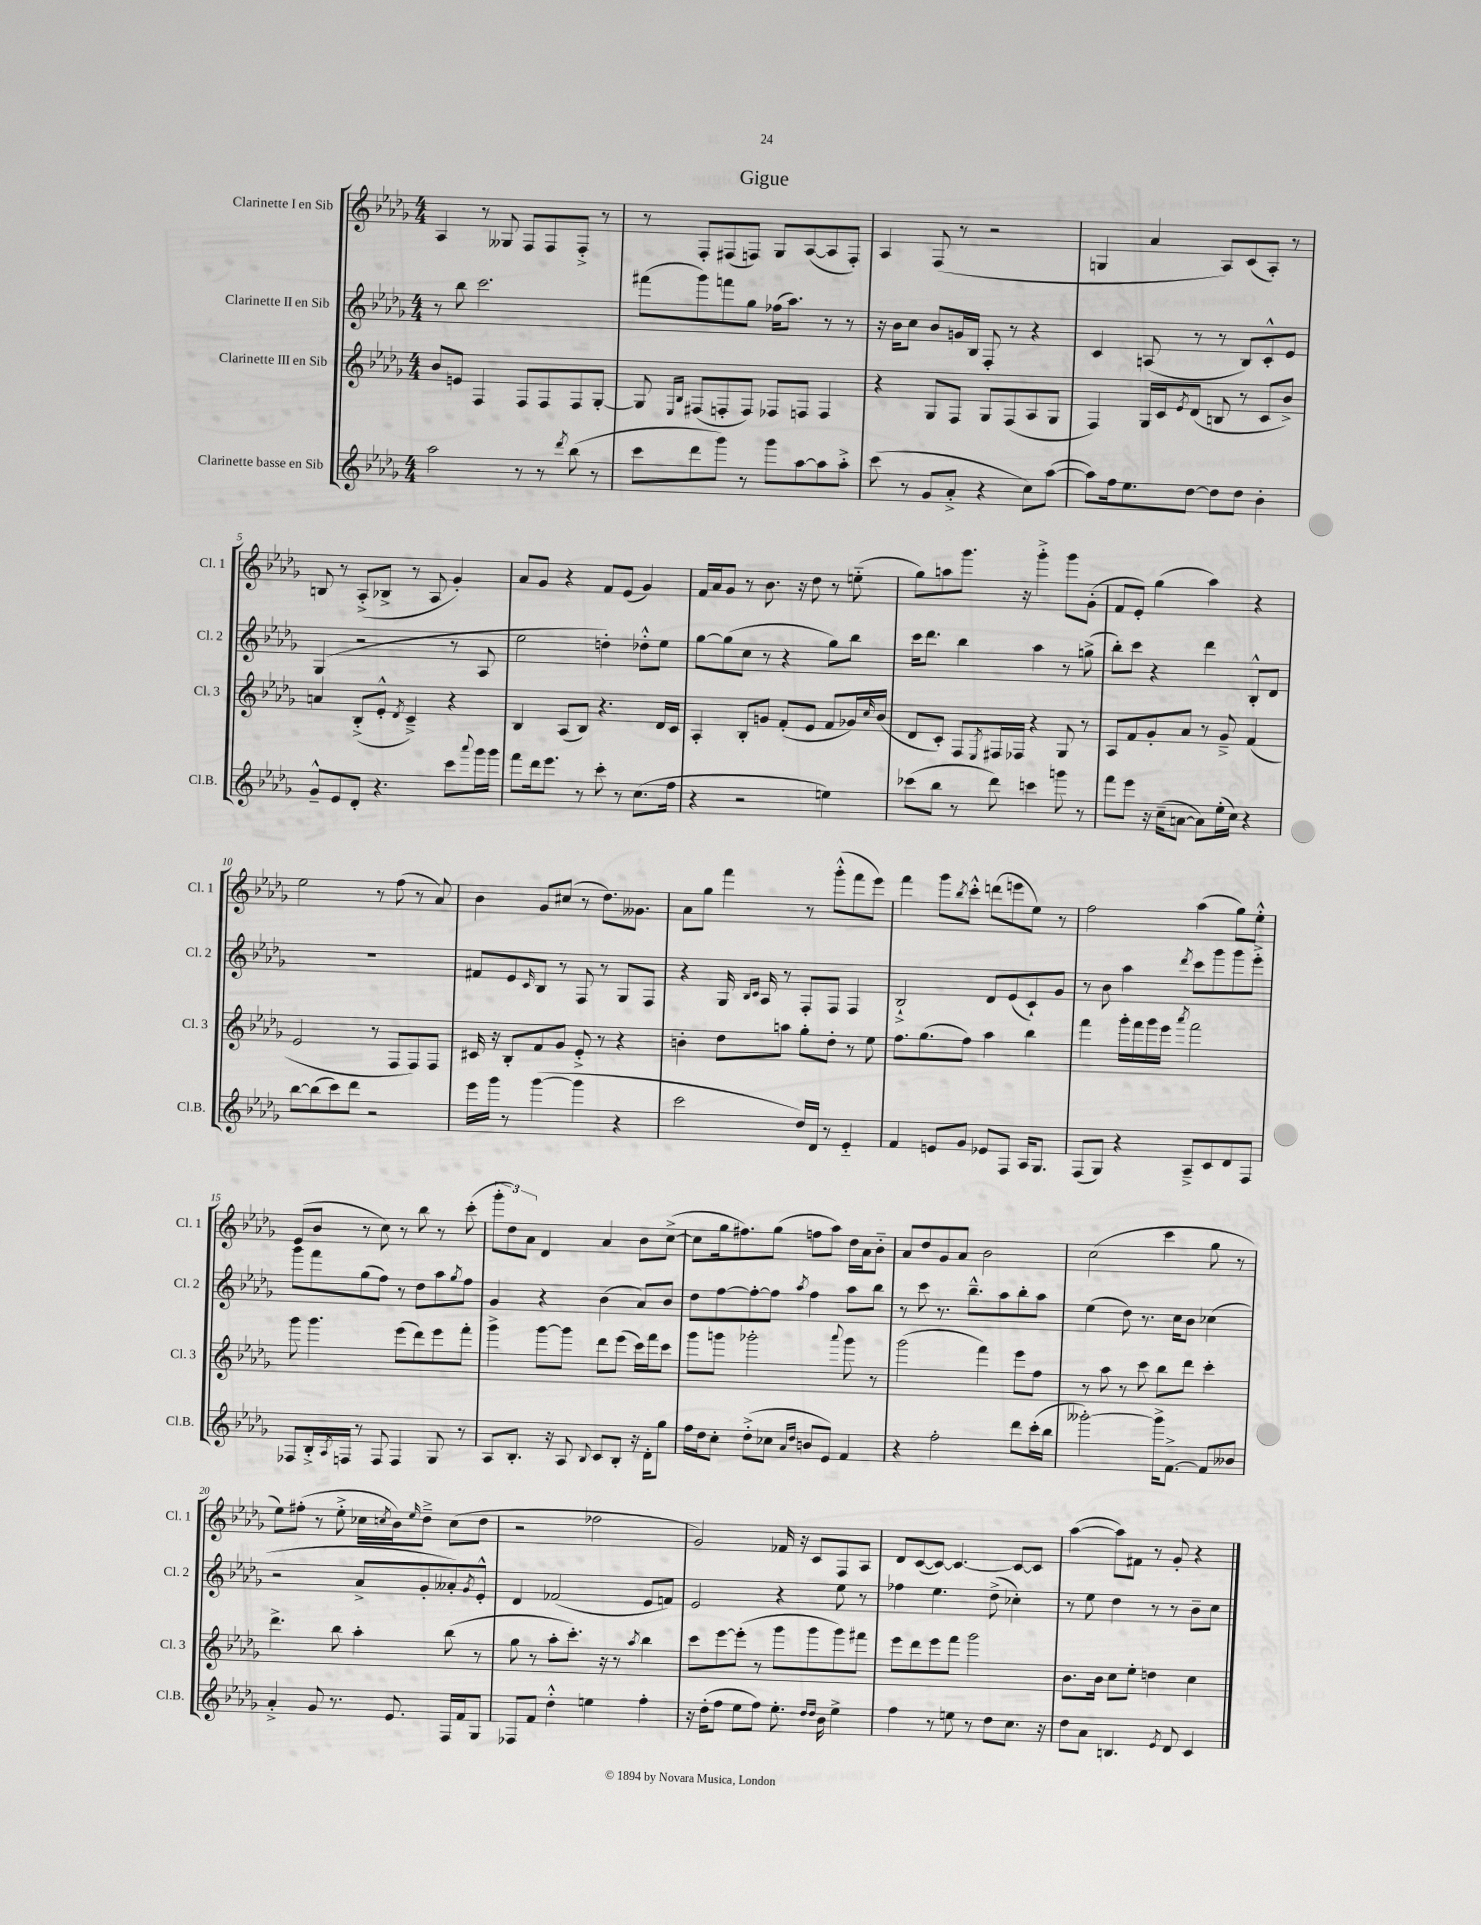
\header { title = "Gigue" }
<<
\new StaffGroup <<
\new Staff = "s0" \with { instrumentName = "Clarinette I en Sib" shortInstrumentName = "Cl. 1" } {
    \clef treble \key des \major \numericTimeSignature \time 4/4
    aes4 r8 geses8 f8 f8 f8-.-> r8 |
    r8 f8-. fis8( f8) ges8 aes8~( aes8 f8-.) |
    aes4 f8( r8 r2 |
    g4 aes'4 aes8) c'8( aes8-.) r8 |
    b8 r8 aes8-.->( bes8-> r8 aes8 ges'4-.) |
    aes'8 ges'8 r4 f'8 ees'8( ges'4) |
    f'16 aes'16 ges'8 r8 bes'8. r16 des''8 r8 e''8-_( |
    ges''8) a''8 ges'''8. r16 ges'''4-.-> ges'''8 ges'8-.( |
    f'8 ees'8-.) ges''4( aes''4) r4 |
    ees''2 r8 f''8( r8 aes'8) |
    bes'4 ges'8 cis''8( r8 des''8.) geses'8. |
    aes'8 ges''8 f'''4 r8 ges'''8-.-^( f'''8 ees'''8) |
    f'''4 ges'''8 \acciaccatura { bes''8 } c'''8-.-^ d'''8( e'''8 ees''8) r8 |
    f''2 aes''4( ges''8) ees''8-.-^ |
    ees'8( bes'8 r8 c''8) r8 bes''8 r8 c'''8-.( |
    \tuplet 3/2 { ges'''8-. des''8) aes'8 } des'4 aes'4 bes'8 c''8~->( |
    c''8 ges''16 fis''8.) ges''8( f''8 aes''8) des''16 aes'16 bes'8-_ |
    aes'8 des''8 ges'8 aes'8 bes'2 |
    c''2( c'''4 ges''8 r8 |
    ees''8) fis''8-.( r8 ees''8-.-> ces''16 \acciaccatura { c''8 } bes'16) \grace { ees''16 } des''8---> c''8( des''8 |
    r2 fes''2 |
    ges'2) fes'16 r16 c'8 f8 aes8 |
    des'8 c'8~( c'8~) c'4.~ c'8~ c'8 |
    aes''4~( aes''8) fis'8 r8 ges'8-. r4 \bar "|." |
}
\new Staff = "s1" \with { instrumentName = "Clarinette II en Sib" shortInstrumentName = "Cl. 2" } {
    \clef treble \key des \major \numericTimeSignature \time 4/4
    r8 bes''8 c'''2. |
    fis'''8( ges'''8) f'''8 ges''8 fes''16( aes''8.) r8 r8 |
    r16 bes'16 c''8 bes'8 g'16 bes16 f8-. r8 r4 |
    c'4 a8( r8 r8 bes8) c'8-.-^ ees'8 |
    ges4( r2 r8 aes8 |
    ees''2 d''4-.) des''8-.-^ ees''8 |
    ges''8~ ges''8( c''8 r8 r4 ges''8) bes''8 |
    c'''16 des'''8. bes''4 aes''4 r8 g''8->( |
    bes''8-.) c'''8 r4 des'''4 bes8-.-^ des'8 |
    R1 |
    fis'8 ees'8 \grace { c'16 } bes8 r8 f8 r8 ges8 f8 |
    r4 ges16 \grace { bes16 c'16 } aes16 r8 f8-. f8 f4 |
    bes2-!-> des'8 ees'8( c'8-!) ges'8 |
    r8 bes'8 aes''4 \acciaccatura { des'''8 } c'''8 ges'''8 ges'''8 ees'''8-.-> |
    ges'''8 f'''8 ges''8( f''8) r8 des''8 aes''8 \acciaccatura { ges''8 } f''8 |
    ges'4 r4 bes'4( aes'8) bes'8 |
    des''8 f''8~ f''8~-. f''8 \acciaccatura { aes''8 } f''4 aes''8 bes''8 |
    r8 c'''8 r8. bes''8.---^ aes''8 bes''8-. aes''8 |
    ees''4( des''8) r8. c''16 bes'8 ces''4( |
    r2 aes'8-> ges'8-. aeses'8-.) \acciaccatura { ges'8 } ees'8-.-^ |
    des'4 fes'2( ees'8 f'8) |
    ees'2 r4 ees''8 r8 |
    fes''4 ees''4. des''8->( ces''4-.) |
    r8 ees''8 des''4 r8 r8 bes'8-- c''8 \bar "|." |
}
\new Staff = "s2" \with { instrumentName = "Clarinette III en Sib" shortInstrumentName = "Cl. 3" } {
    \clef treble \key des \major \numericTimeSignature \time 4/4
    bes'8 e'8 f4 f8 f8 f8 ges8~-. |
    ges8 \grace { ees16 bes16 } fis8( f8-. f8) fes8 f8 f4 |
    r4 ges8 f8 ges8 f8( aes8 ges8 |
    f4) ges16 c'16 \acciaccatura { ees'8 } des'8( b8 r8 c'8 bes'8->) |
    a'4 bes8-.->( ees'8-.-^ \acciaccatura { des'8 } c'4--->) r4 |
    bes4 aes8( bes8) r4. des'16 c'16 |
    aes4-. bes8-. g'8 f'8-.( ees'8 f'8 ges'16) \grace { c''16 } bes'16( |
    des'8 c'8-.) f8 \acciaccatura { ees8 } fis16 fes16 r4 ges8 r8 |
    aes8 f'8 ges'8-. aes'8 r8 ges'8---> f'4( |
    ees'2 r8 f8 f8) f8 |
    cis'16 r16 bes8-. f'8 ges'8 ees'8-.-> r8 r4 |
    b'4-. des''8 a''8 ges''8-. des''8-. r8 ees''8 |
    f''8. ges''8.( f''8) aes''4 bes''4 |
    f'''4 ges'''16-. f'''16 ges'''16 ees'''16 \acciaccatura { aes'''8 } f'''2 |
    ges'''8 ges'''4. ees'''8( des'''8) ees'''8 f'''8-. |
    ges'''4-> ges'''8~ ges'''8 des'''8 ees'''8( c'''16) f'''16 c'''8 |
    ges'''8 g'''8 ges'''2-. \appoggiatura { aes'''8 } ges'''8 r8 |
    ges'''2( f'''4) ees'''8 f''8 |
    r8 aes''8 r8 c'''8 bes''8 des'''8 c'''4-. |
    des'''4.-> bes''8 aes''4-. bes''8( r8 |
    ges''8 r8 aes''8-. c'''8.-.) r16 r8 \acciaccatura { aes''8 } bes''4 |
    c'''8 ees'''8~ ees'''8-.( r8 ges'''8 ges'''8 ges'''8) fis'''8 |
    ees'''8 des'''8 ees'''8 f'''8 ges'''2 |
    bes'8. bes'16 c''8 ees''8-. d''4 c''4 \bar "|." |
}
\new Staff = "s3" \with { instrumentName = "Clarinette basse en Sib" shortInstrumentName = "Cl.B." } {
    \clef treble \key des \major \numericTimeSignature \time 4/4
    aes''2 r8 r8 \acciaccatura { des'''8 } bes''8( r8 |
    c'''8 des'''8 ges'''8) r8 ges'''8 aes''8~ aes''8 aes''8-.-> |
    c'''8( r8 ges'8 aes'8-.-> r4 c''8) aes''8~( |
    aes''8) f''16 ees''8. des''8~ des''8 des''8 bes'4-. |
    ges'8---^ ees'8 des'8-. r4. c'''8 \appoggiatura { aes'''8 } ges'''16 ges'''16 |
    f'''8 des'''16 ees'''8. r8 c'''8-. r8 c''8.( f''16 |
    r4 r2 e''4) |
    ces'''8( bes''8 r8 des'''8) c'''4 g'''8 r8 |
    f'''8 ees'''8 r16 c''16--( a'8~ a'8) ees''16-.( c''16) r4 |
    bes''8~ bes''8( c'''8) des'''8 r2 |
    ees'''16 ges'''16 r8 ges'''4~( ges'''4 r4 |
    c'''2 des''16) des'16 r8 ees'4-_ |
    f'4 e'8 ges'8 ees'8 f8 aes16 ges8. |
    f8( ges8) r4 aes8---> c'8 des'8 f8 |
    fes8 bes16-.-> \acciaccatura { aes8 } f16 r8 f8 f4 ges8 r8 |
    aes8 bes8.-. r16 aes8 \appoggiatura { bes8 } c'8 bes8-. r16 des'16-. ges''8 |
    f''16 des''16 c''8-. des''8-.->( ces''8 \grace { aes'16 des''16 } b'8 ees'8) f'4 |
    r4 f''2-. des'''8 c'''16-.( bes''16 |
    geses'''2~-.) geses'''16-> f'8.~-> f'8 beses'8 |
    aes'4-.-> ges'8 r8. ees'8. f16 f'16 ges8 |
    fes8 f'8 des''4-.-^ e''4 f''4-. |
    r16 des''16-.( f''8 ees''8 f''8) ees''8.-. \grace { des''16 des''16 } bes'16 ees''4-> |
    f''4 r8 e''8 r8 des''8 c''8. r16 |
    des''8 aes'8 b4. \acciaccatura { ees'8 } des'8 c'4 \bar "|." |
}
>>
>>
